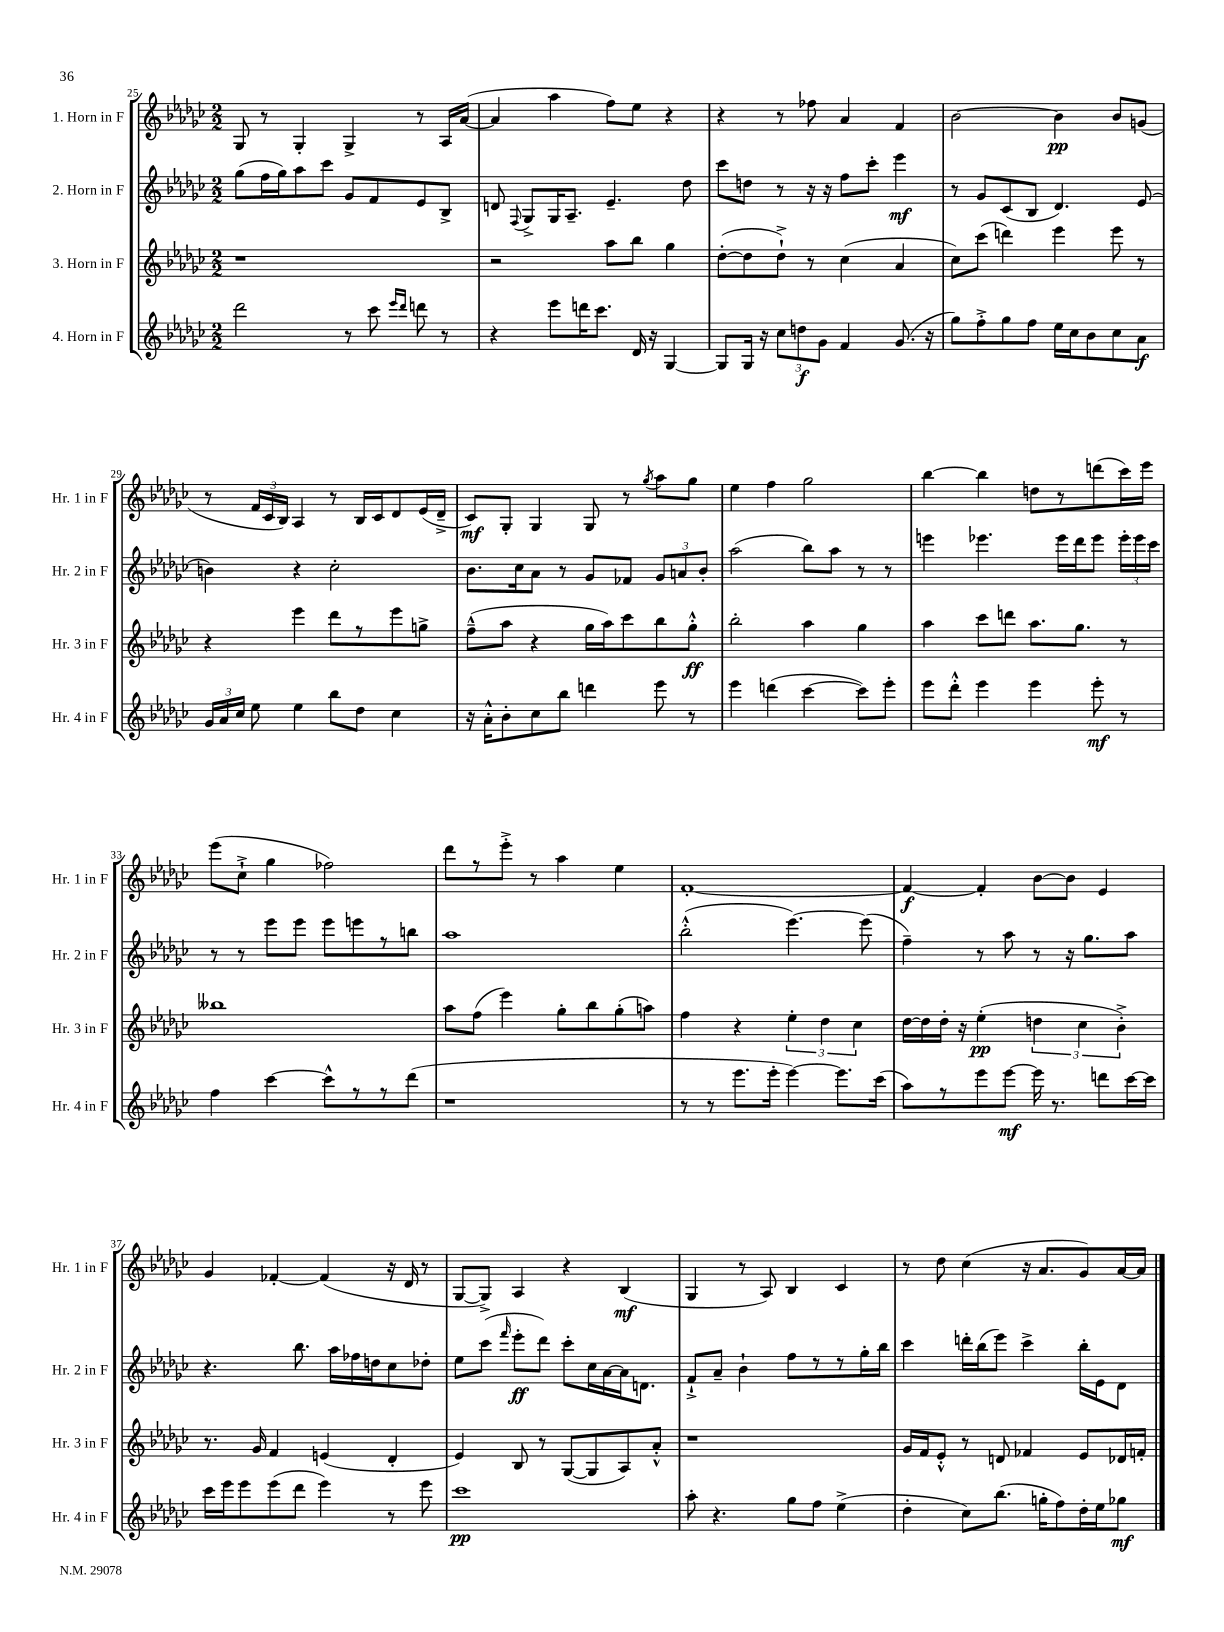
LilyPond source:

<<
\new StaffGroup <<
\new Staff = "s0" \with { instrumentName = "1. Horn in F" shortInstrumentName = "Hr. 1 in F" } {
    \clef treble \key ges \major \numericTimeSignature \time 2/2
    \autoBeamOff ges8 r8 ges4-. ges4-> r8 aes16[ aes'16]~( |
    aes'4 aes''4 f''8[) ees''8] r4 |
    r4 r8 fes''8 aes'4 f'4 |
    bes'2~ bes'4\pp bes'8[ g'8]( |
    r8 \tuplet 3/2 { f'16[ ces'16 bes16]) } aes4 r8 bes16[ ces'16 des'8 ees'16( des'16]---> |
    ces'8[\mf) ges8]-. ges4 ges8 r8 \acciaccatura { ges''8 } aes''8[ ges''8] |
    ees''4 f''4 ges''2 |
    bes''4~ bes''4 d''8[ r8 d'''8( ces'''16) ees'''16] |
    ees'''8[( ces''8]-!-> ges''4 fes''2) |
    des'''8[ r8 ees'''8]-.-> r8 aes''4 ees''4 |
    f'1~-. |
    f'4~\f f'4-. bes'8[~ bes'8] ees'4 |
    ges'4 fes'4~-. fes'4( r16 des'16 r8 |
    ges8[~ ges8]->) aes4 r4 bes4\mf( |
    ges4 r8 aes8) bes4 ces'4 |
    r8 des''8 ces''4( r16 aes'8.[ ges'8) aes'16~ aes'16] \bar "|." |
}
\new Staff = "s1" \with { instrumentName = "2. Horn in F" shortInstrumentName = "Hr. 2 in F" } {
    \clef treble \key ges \major \numericTimeSignature \time 2/2
    \autoBeamOff ges''8[( f''16 ges''16) aes''8 ces'''8] ges'8[ f'8 ees'8 bes8]-> |
    d'8 \appoggiatura { f8 } ges8[-> ges16 aes8.]-- ees'4.-- des''8 |
    ces'''8[ d''8] r8 r16 r16 f''8[ ces'''8]-. ees'''4\mf |
    r8 ges'8[ ces'8( bes8] des'4.) ees'8( |
    b'4) r4 ces''2-. |
    bes'8.[ ces''16 aes'8] r8 ges'8[ fes'8] \tuplet 3/2 { ges'8[ a'8 bes'8]-. } |
    aes''2( bes''8[) aes''8] r8 r8 |
    e'''4 ees'''4. ees'''16[ des'''16 ees'''8] \tuplet 3/2 { ees'''16[-. ees'''16 ces'''16] } |
    r8 r8 ees'''8[ ees'''8] ees'''8[ e'''8 r8 b''8] |
    aes''1 |
    bes''2-.-^( ees'''4.~) ees'''8( |
    f''4--) r8 aes''8 r8 r16 ges''8.[ aes''8] |
    r4. bes''8. aes''16[ fes''16 d''16 ces''8 des''8]-. |
    ees''8[ ces'''8]( \grace { f'''16 } ees'''8[-.\ff des'''8]) ces'''8[-. ces''16 aes'16~ aes'16 d'8.] |
    f'8[-!-> aes'8]-- bes'4-! f''8[ r8 r8 ges''16-. bes''16] |
    ces'''4 d'''16[-. bes''16( ees'''8]) ces'''4-> bes''16[-. ees'16 des'8] \bar "|." |
}
\new Staff = "s2" \with { instrumentName = "3. Horn in F" shortInstrumentName = "Hr. 3 in F" } {
    \clef treble \key ges \major \numericTimeSignature \time 2/2
    \autoBeamOff r1 |
    r2 aes''8[ bes''8] ges''4 |
    des''8[~-.( des''8 des''8]-!->) r8 ces''4( aes'4 |
    ces''8[) ces'''8]( d'''4) ees'''4 ees'''8 r8 |
    r4 ees'''4 des'''8[ r8 ees'''8 g''8]-> |
    f''8[---^( aes''8] r4 ges''16[ aes''16) ces'''8 bes''8 ges''8]-.-^\ff |
    bes''2-. aes''4 ges''4 |
    aes''4 ces'''8[ d'''8] aes''8.[ ges''8.] r8 |
    beses''1 |
    aes''8[ f''8]( ees'''4) ges''8[-. bes''8 ges''8-.( a''8]) |
    f''4 r4 \tuplet 3/2 { ees''4-. des''4 ces''4 } |
    des''16[~ des''16 des''16]-. r16 ees''4-.\pp( \tuplet 3/2 { d''4 ces''4 bes'4-.->) } |
    r8. ges'16 f'4 e'4( des'4-. |
    ees'4) bes8 r8 ges8[~( ges8 aes8) aes'8]-.-^ |
    r1 |
    ges'16[ f'16 ees'8]-.-^ r8 d'8 fes'4 ees'8[ des'16 f'16]-. \bar "|." |
}
\new Staff = "s3" \with { instrumentName = "4. Horn in F" shortInstrumentName = "Hr. 4 in F" } {
    \clef treble \key ges \major \numericTimeSignature \time 2/2
    \autoBeamOff des'''2 r8 ces'''8 \grace { ees'''16[ des'''16] } d'''8 r8 |
    r4 ees'''8[ d'''16 ces'''8.] des'16 r16 ges4~ |
    ges8[ ges16] r16 \tuplet 3/2 { ces''8[ d''8\f ges'8] } f'4 ges'8.( r16 |
    ges''8[) f''8-.-> ges''8 f''8] ees''16[ ces''16 bes'8 ces''8 aes'8]\f |
    \tuplet 3/2 { ges'16[ aes'16 ces''16] } ees''8 ees''4 bes''8[ des''8] ces''4 |
    r16 aes'16[-.-^ bes'8-. ces''8 bes''8] d'''4 ees'''8 r8 |
    ees'''4 d'''4( ces'''4~ ces'''8[) ees'''8]-. |
    ees'''8[ des'''8]-.-^ ees'''4 ees'''4 ees'''8-.\mf r8 |
    f''4 ces'''4~ ces'''8[-^ r8 r8 des'''8]( |
    r1 |
    r8 r8 ees'''8.[ ees'''16]-. ees'''4~) ees'''8.[ ces'''16]( |
    aes''8[) r8 ees'''8 ees'''8]~\mf ees'''16 r8. d'''8[ ces'''16~ ces'''16] |
    ces'''16[ ees'''16 ees'''8 ees'''8( des'''8] ees'''4) r8 ees'''8 |
    ces'''1\pp |
    aes''8-. r4. ges''8[ f''8] ees''4->( |
    des''4-. ces''8[) bes''8.]( g''16[-. f''8) des''16-. ees''16 ges''8]\mf \bar "|." |
}
>>
>>
\layout { \context { \Score currentBarNumber = #25 } }
